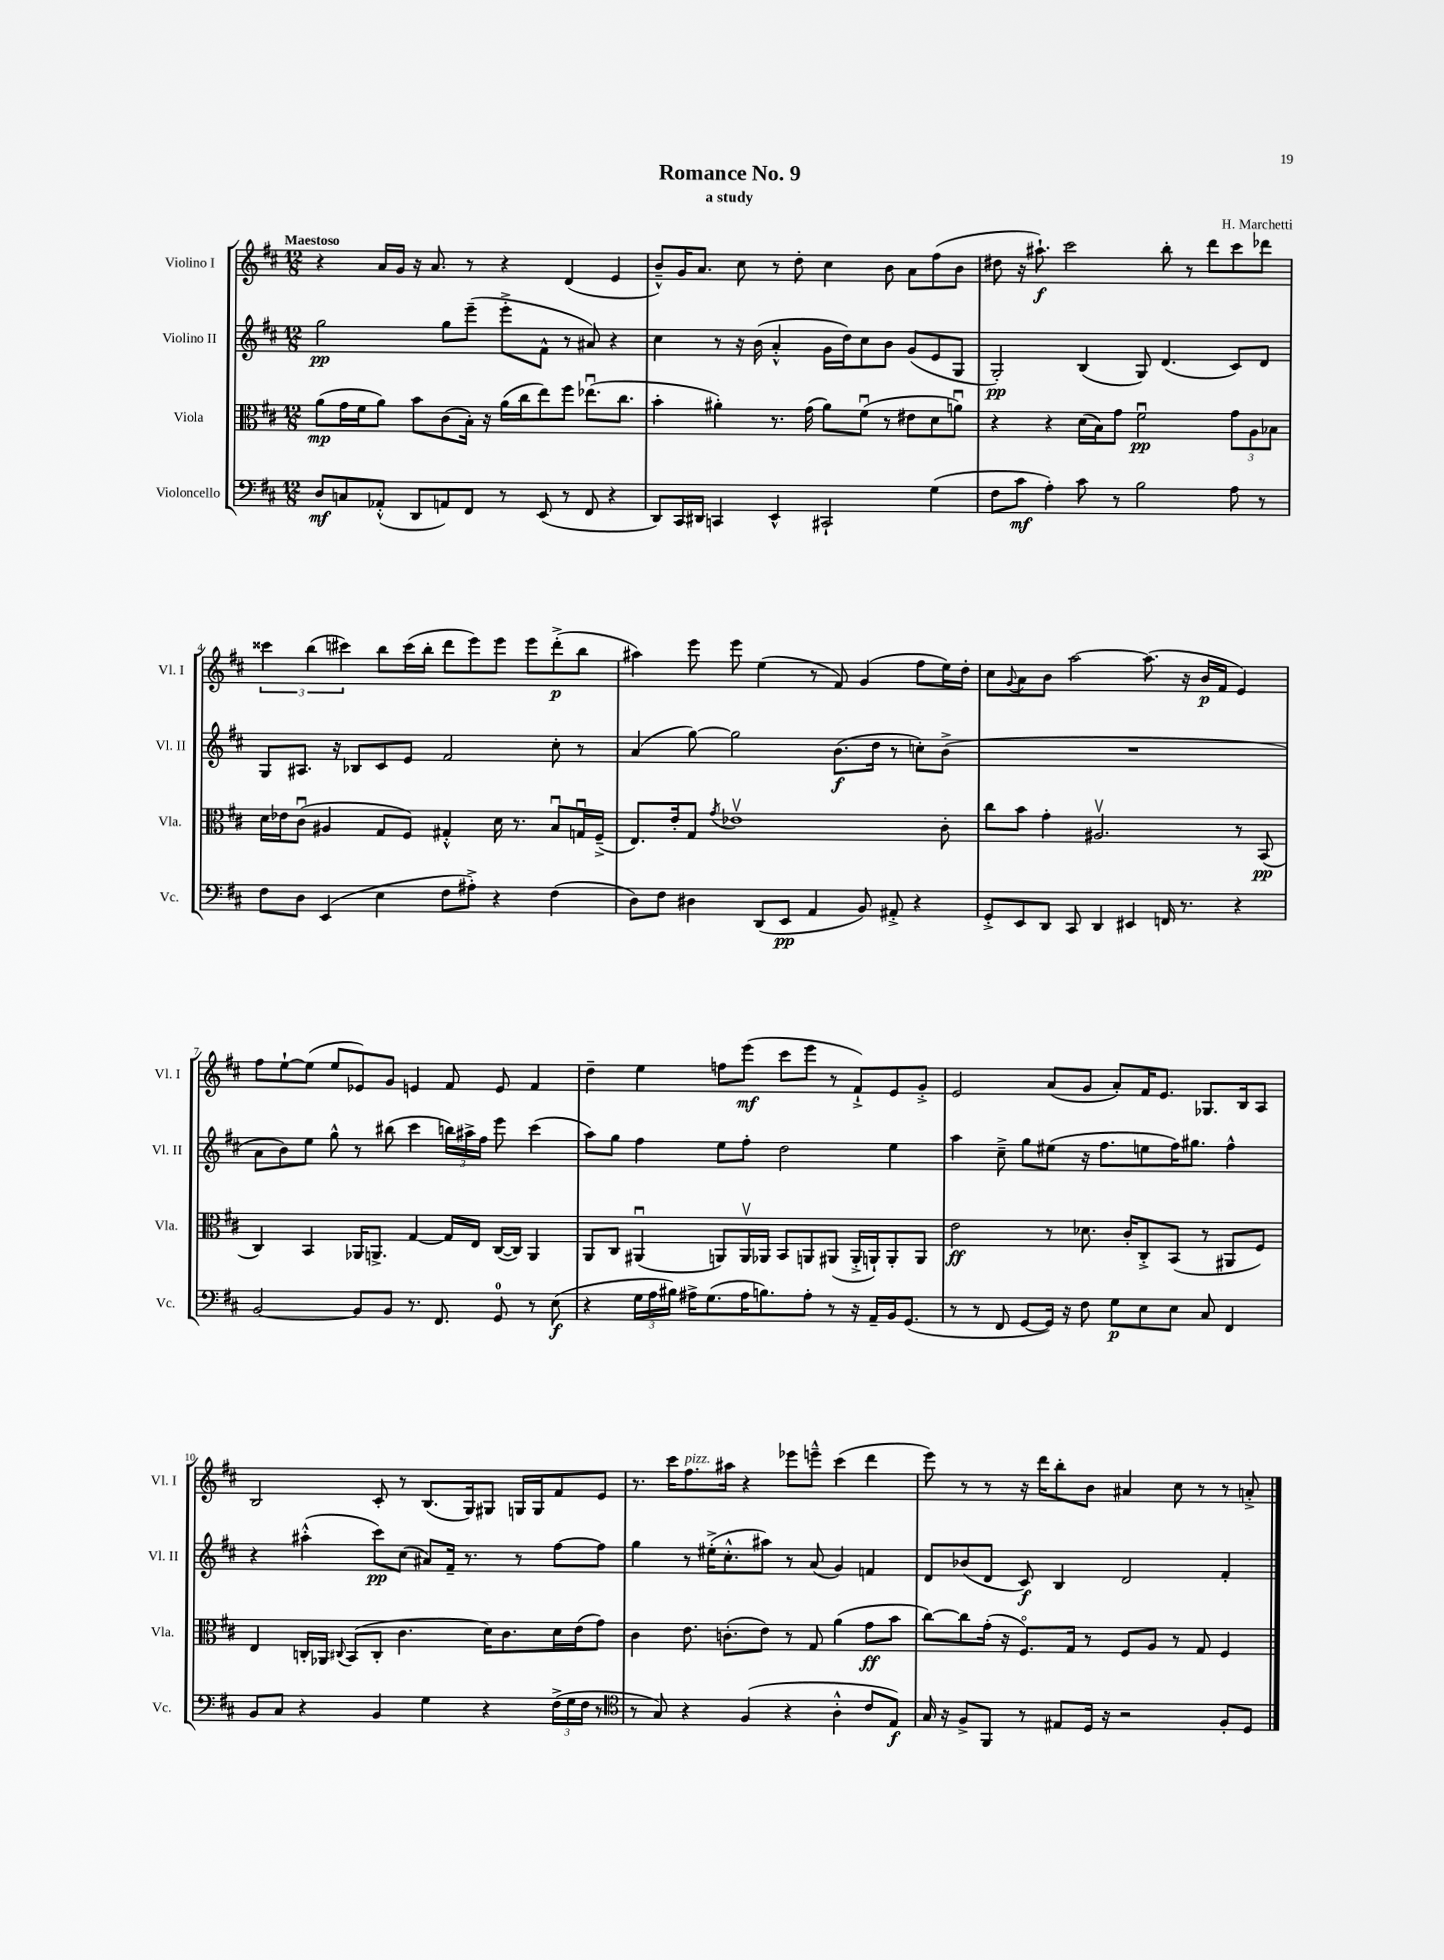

**kern	**dynam	**kern	**dynam	**kern	**dynam	**kern	**dynam
*part4	*part4	*part3	*part3	*part2	*part2	*part1	*part1
*staff4	*staff4	*staff3	*staff3	*staff2	*staff2	*staff1	*staff1
*I"Violoncello	*	*I"Viola	*	*I"Violino II	*	*I"Violino I	*
*I'Vc.	*	*I'Vla.	*	*I'Vl. II	*	*I'Vl. I	*
*clefF4	*	*clefC3	*	*clefG2	*	*clefG2	*
*k[f#c#]	*	*k[f#c#]	*	*k[f#c#]	*	*k[f#c#]	*
*M12/8	*	*M12/8	*	*M12/8	*	*M12/8	*
=1	=1	=1	=1	=1	=1	=1	=1
!	!	!	!	!	!	!LO:TX:a:B:t=Maestoso	!
8D/L	mf	(8a\L	mp	2gg\	pp	4r	.
8Cn/	.	16g\L	.	.	.	.	.
.	.	16f#\J	.	.	.	.	.
(8AA-X'^^/J	.	8a\J)	.	.	.	16a/LL	.
.	.	.	.	.	.	16g/JJ	.
8DD/L	.	8b\L	.	.	.	16r	.
.	.	.	.	.	.	8.a/	.
8AAn/)	.	(8c#\	.	8gg\L	.	.	.
8FF#/J	.	16B'\Jk)	.	(8eee~\J	.	8r	.
.	.	16r	.	.	.	.	.
8r	.	(16a\LL	.	8eee'^\L	.	4r	.
.	.	16cc#\J	.	.	.	.	.
(8EE/	.	8ee\)	.	8f#^^\J	.	.	.
8r	.	8ff#\J	.	8r	.	(4d/	.
8FF#/	.	(8.ee-Xu\L	.	8a#X/)	.	.	.
4r	.	.	.	4r	.	4e/	.
.	.	8.cc#\J	.	.	.	.	.
=2	=2	=2	=2	=2	=2	=2	=2
8DD/L)	.	4b'\	.	4cc#\	.	8b~^^/L)	.
16CC#/L	.	.	.	.	.	16g/K	.
16DD#X/JJ	.	.	.	.	.	8.a/J	.
4CCn/	.	4a#X'\)	.	8r	.	.	.
.	.	.	.	16r	.	8cc#\	.
.	.	.	.	(16b\	.	.	.
4EE^^/	.	8.r	.	4a'^^/	.	8r	.
.	.	.	.	.	.	8dd'\	.
.	.	(16g\	.	.	.	.	.
2CC#X`/	.	8a#\L)	.	16g\LL	.	4cc#\	.
.	.	.	.	16dd\J)	.	.	.
.	.	(8f#u\J	.	8cc#\	.	.	.
.	.	8r	.	8b\J	.	8b\	.
.	.	8e#X\L	.	(8g/L	.	8a\L	.
(4G\	.	8d\	.	8e/	.	(8ff#\	.
.	.	8anu\J)	.	8G/J	.	8b\J	.
=3	=3	=3	=3	=3	=3	=3	=3
8F#\L	.	4r	.	2G'/)	pp	8dd#X\	.
8c#\J	mf	.	.	.	.	16r	.
.	.	.	.	.	.	8.aa#X`\)	f
4A'\)	.	4r	.	.	.	.	.
.	.	.	.	.	.	2ccc#\	.
8c#\	.	(16d\LL	.	(4B/	.	.	.
.	.	16B\J)	.	.	.	.	.
8r	.	8g\J	.	.	.	.	.
2B\	.	2f#u\	pp	8G/)	.	.	.
.	.	.	.	(4.d/	.	8bb'\	.
.	.	.	.	.	.	8r	.
.	.	.	.	.	.	8ddd\L	.
8A\	.	12g\L	.	8c#/L)	.	8ccc#\	.
.	.	12A\	.	.	.	.	.
8r	.	.	.	8d/J	.	8ddd-X\J	.
.	.	12B-X\J	.	.	.	.	.
!!LO:LB:g=z
=4	=4	=4	=4	=4	=4	=4	=4
8F#\L	.	16d\LL	.	8G/L	.	6ccc##X\	.
.	.	16e-X\J	.	.	.	.	.
8D\J	.	(8c#u\J	.	8.A#X/J	.	.	.
.	.	.	.	.	.	(6bb\	.
(4EE/	.	4A#X/	.	.	.	.	.
.	.	.	.	16r	.	.	.
.	.	.	.	.	.	6ccc#X\)	.
.	.	.	.	8B-X/L	.	.	.
4E\	.	8G/L	.	8c#/	.	8bb\L	.
.	.	8F#/J)	.	8e/J	.	(16ccc#\L	.
.	.	.	.	.	.	16bb'\JJ	.
8F#\L	.	4G#X'^^/	.	2f#/	.	8ddd\L	.
8A#X'^\J)	.	.	.	.	.	8eee\)	.
4r	.	16d\	.	.	.	8eee\J	.
.	.	8.r	.	.	.	.	.
.	.	.	.	.	.	8eee\L	.
(4F#\	.	8Bu/L	.	8cc#'\	.	(8ddd'^\	p
.	.	16Gnu/L	.	8r	.	8bb\J	.
.	.	(16F#~^/JJ	.	.	.	.	.
=5	=5	=5	=5	=5	=5	=5	=5
8D\L)	.	8.E/L)	.	(4a/	.	4aa#X\)	.
8F#\J	.	.	.	.	.	.	.
.	.	16e'/k	.	.	.	.	.
4D#X\	.	8G/J	.	[8gg\)	.	8eee\	.
.	.	8qg/	.	.	.	.	.
.	.	1e-Xv	.	2gg\]	.	8eee\	.
(8DD/L	.	.	.	.	.	(4ee\	.
8EE/J	pp	.	.	.	.	.	.
4AA/	.	.	.	.	.	8r	.
.	.	.	.	(8.b\L	f	8f#/)	.
8BB/)	.	.	.	.	.	(4g/	.
.	.	.	.	16dd\Jk	.	.	.
8AA#X'^/	.	.	.	8r	.	.	.
4r	.	.	.	8ccn'\L)	.	8ff#\L	.
.	.	8c#'\	.	(8b^\J	.	16ee\L)	.
.	.	.	.	.	.	16dd'\JJ	.
=6	=6	=6	=6	=6	=6	=6	=6
8GG'^/L	.	8cc#\L	.	1.r	.	8cc#\L	.
.	.	.	.	.	.	8qqg/	.
8EE/	.	8b\J	.	.	.	8a\	.
8DD/J	.	4g'\	.	.	.	8b\J	.
8CC#/	.	.	.	.	.	[2aa\	.
4DD/	.	2.A#Xv/	.	.	.	.	.
4EE#X/	.	.	.	.	.	.	.
.	.	.	.	.	.	(8.aa\]	.
16FFn/	.	.	.	.	.	.	.
8.r	.	.	.	.	.	16r	.
.	.	.	.	.	.	16b/LL	p
.	.	.	.	.	.	16f#/JJ	.
4r	.	8r	.	.	.	4e/)	.
.	.	(8BB/	pp	.	.	.	.
!!LO:LB:g=z
=7	=7	=7	=7	=7	=7	=7	=7
[2BB/	.	4C#/)	.	8a\L	.	8ff#\L	.
.	.	.	.	8b\)	.	[8ee`\	.
.	.	4BB/	.	8ee\J	.	(8ee\J]	.
.	.	.	.	8gg^^\	.	8ee/L	.
8BB/L]	.	16AA-X/KL	.	8r	.	8e-X/)	.
.	.	8.AAn^/J	.	.	.	.	.
8BB/J	.	.	.	(8bb#X\	.	8g/J	.
8.r	.	[4G/	.	4ccc#\	.	4en/	.
8.FF#/	.	.	.	.	.	.	.
.	.	16G/LL]	.	24bbn\LL)	.	8f#/	.
.	.	.	.	24aa#X^\	.	.	.
.	.	16E/JJ	.	.	.	.	.
.	.	.	.	24ff#\JJ	.	.	.
8GG/	.	([16C#/LL	.	8eee\	.	8e/	.
.	.	16C#/JJ])	.	.	.	.	.
8r	.	4AA/	.	(4ccc#\	.	4f#/	.
(8E\	f	.	.	.	.	.	.
=8	=8	=8	=8	=8	=8	=8	=8
4r	.	8AA/L	.	8aa\L)	.	4dd~\	.
.	.	8C#/J	.	8gg\J	.	.	.
24G\LL	.	(4AA#Xu/	.	4ff#\	.	4ee\	.
24A\	.	.	.	.	.	.	.
24B#X\JJ)	.	.	.	.	.	.	.
16A#X^\KL	.	.	.	.	.	.	.
(8.G\	.	.	.	.	.	.	.
.	.	8AAn/L)	.	8ee\L	.	8ffn\L	.
16A#\K	.	16AAv/L	.	8ff#'\J	.	(8eee\J	mf
8.Bn\)	.	16AA-X/JJ	.	.	.	.	.
.	.	8BB/L	.	2dd\	.	8ccc#\L	.
8A#'\J	.	8AAn/	.	.	.	8eee\J	.
8r	.	(8AA#X/J	.	.	.	8r	.
16r	.	16AA#'^/LL	.	.	.	8f#`^/L)	.
16AA~/LL	.	16AAn`/J)	.	.	.	.	.
16BB/J	.	8AA'/	.	4ee\	.	8e/	.
(8.GG/J	.	.	.	.	.	.	.
.	.	8AA/J	.	.	.	8g'^/J	.
=9	=9	=9	=9	=9	=9	=9	=9
8r	.	2e\	ff	4aa\	.	2e/	.
8r	.	.	.	.	.	.	.
8FF#/	.	.	.	8cc#~^\	.	.	.
[8GG/L	.	.	.	8gg\L	.	.	.
16GG/Jk])	.	8r	.	(8ee#X\J	.	(8a/L	.
16r	.	.	.	.	.	.	.
8F#\	.	8.d-X\	.	16r	.	8g/J	.
.	.	.	.	8.ff#\L	.	.	.
8G\L	p	.	.	.	.	8a'/L)	.
.	.	16c#'/KL	.	.	.	.	.
8E\	.	8C#'^/	.	8een\	.	16f#/K	.
.	.	.	.	.	.	8.e/J	.
8E\J	.	(8BB/J	.	16ff#\K)	.	.	.
.	.	.	.	8.gg#X\J	.	.	.
8C#/	.	8r	.	.	.	8.G-X/L	.
4FF#/	.	8AA#X/L	.	4ff#^^\	.	.	.
.	.	.	.	.	.	16B/k	.
.	.	8F#/J)	.	.	.	8A/J	.
!!LO:LB:g=z
=10	=10	=10	=10	=10	=10	=10	=10
8BB/L	.	4E/	.	4r	.	2B/	.
8C#/J	.	.	.	.	.	.	.
4r	.	16Cn'/LL	.	(4aa#X'^^\	.	.	.
.	.	16AA-X/JJ	.	.	.	.	.
.	.	8qqC#X/	.	.	.	.	.
.	.	(8BB/L	.	.	.	.	.
4BB/	.	8C#'/J	.	8ccc#\L)	pp	8c#'/	.
.	.	4.c#\	.	(8cc#\J	.	8r	.
4G\	.	.	.	8a#X/L)	.	(8.B/L	.
.	.	.	.	16f#~/Jk	.	.	.
.	.	.	.	8.r	.	16G/k)	.
4r	.	16d\KL)	.	.	.	8G#X/J	.
.	.	8.c#\	.	.	.	.	.
.	.	.	.	8r	.	16Gn/LL	.
.	.	.	.	.	.	16G/J	.
(24F#^\LL	.	16d\L	.	[8ff#\L	.	8f#/	.
24G\	.	.	.	.	.	.	.
.	.	(16e\J	.	.	.	.	.
24F#\JJ	.	.	.	.	.	.	.
8r	.	8g\J)	.	8ff#\J]	.	8e/J	.
=11	=11	=11	=11	=11	=11	=11	=11
*clefC4	*	*	*	*	*	*	*
8r	.	4c#\	.	4gg\	.	8.r	.
8G/)	.	.	.	.	.	.	.
.	.	.	.	.	.	16ccc#\KL	.
!	!	!	!	!	!	!LO:TX:a:i:t=pizz.	!
4r	.	8.e\	.	8r	.	8.ff#\	.
.	.	.	.	(16ee#X'^\KL	.	.	.
.	.	(8.cn'\L	.	8.cc#'^^\	.	16aa#X\Jk	.
(4F#/	.	.	.	.	.	4r	.
.	.	8e\J)	.	8aa#X\J)	.	.	.
4r	.	8r	.	8r	.	8eee-X\L	.
.	.	8G/	.	(8a/	.	8eeen~^^\J	.
4A'^^\	.	(4a\	.	4g/)	.	(4ccc#\	.
8c#/L	.	8g\L	ff	4fn/	.	4ddd\	.
8E/J)	f	8b\J	.	.	.	.	.
=12	=12	=12	=12	=12	=12	=12	=12
16G/	.	[8cc#\L)	.	8d/L	.	8eee\)	.
16r	.	.	.	.	.	.	.
8F#^/L	.	8cc#\]	.	(8b-X/	.	8r	.
8FF#/J	.	(16g'\Jk	.	8d/J	.	8r	.
.	.	16r	.	.	.	.	.
8r	.	8.F#/L)	.	8c#/)	f	16r	.
.	.	.	.	.	.	16ddd\KL	.
8E#X/L	.	.	.	4B/	.	8bb'\	.
.	.	16G/Jk	.	.	.	.	.
16D/Jk	.	8r	.	.	.	8b\J	.
16r	.	.	.	.	.	.	.
2r	.	8F#/L	.	2d/	.	4a#X/	.
.	.	8A/J	.	.	.	.	.
.	.	8r	.	.	.	8cc#\	.
.	.	8G/	.	.	.	8r	.
8F#'/L	.	4F#/	.	4f#'/	.	8r	.
8D/J	.	.	.	.	.	8an'^/	.
==	==	==	==	==	==	==	==
*-	*-	*-	*-	*-	*-	*-	*-
